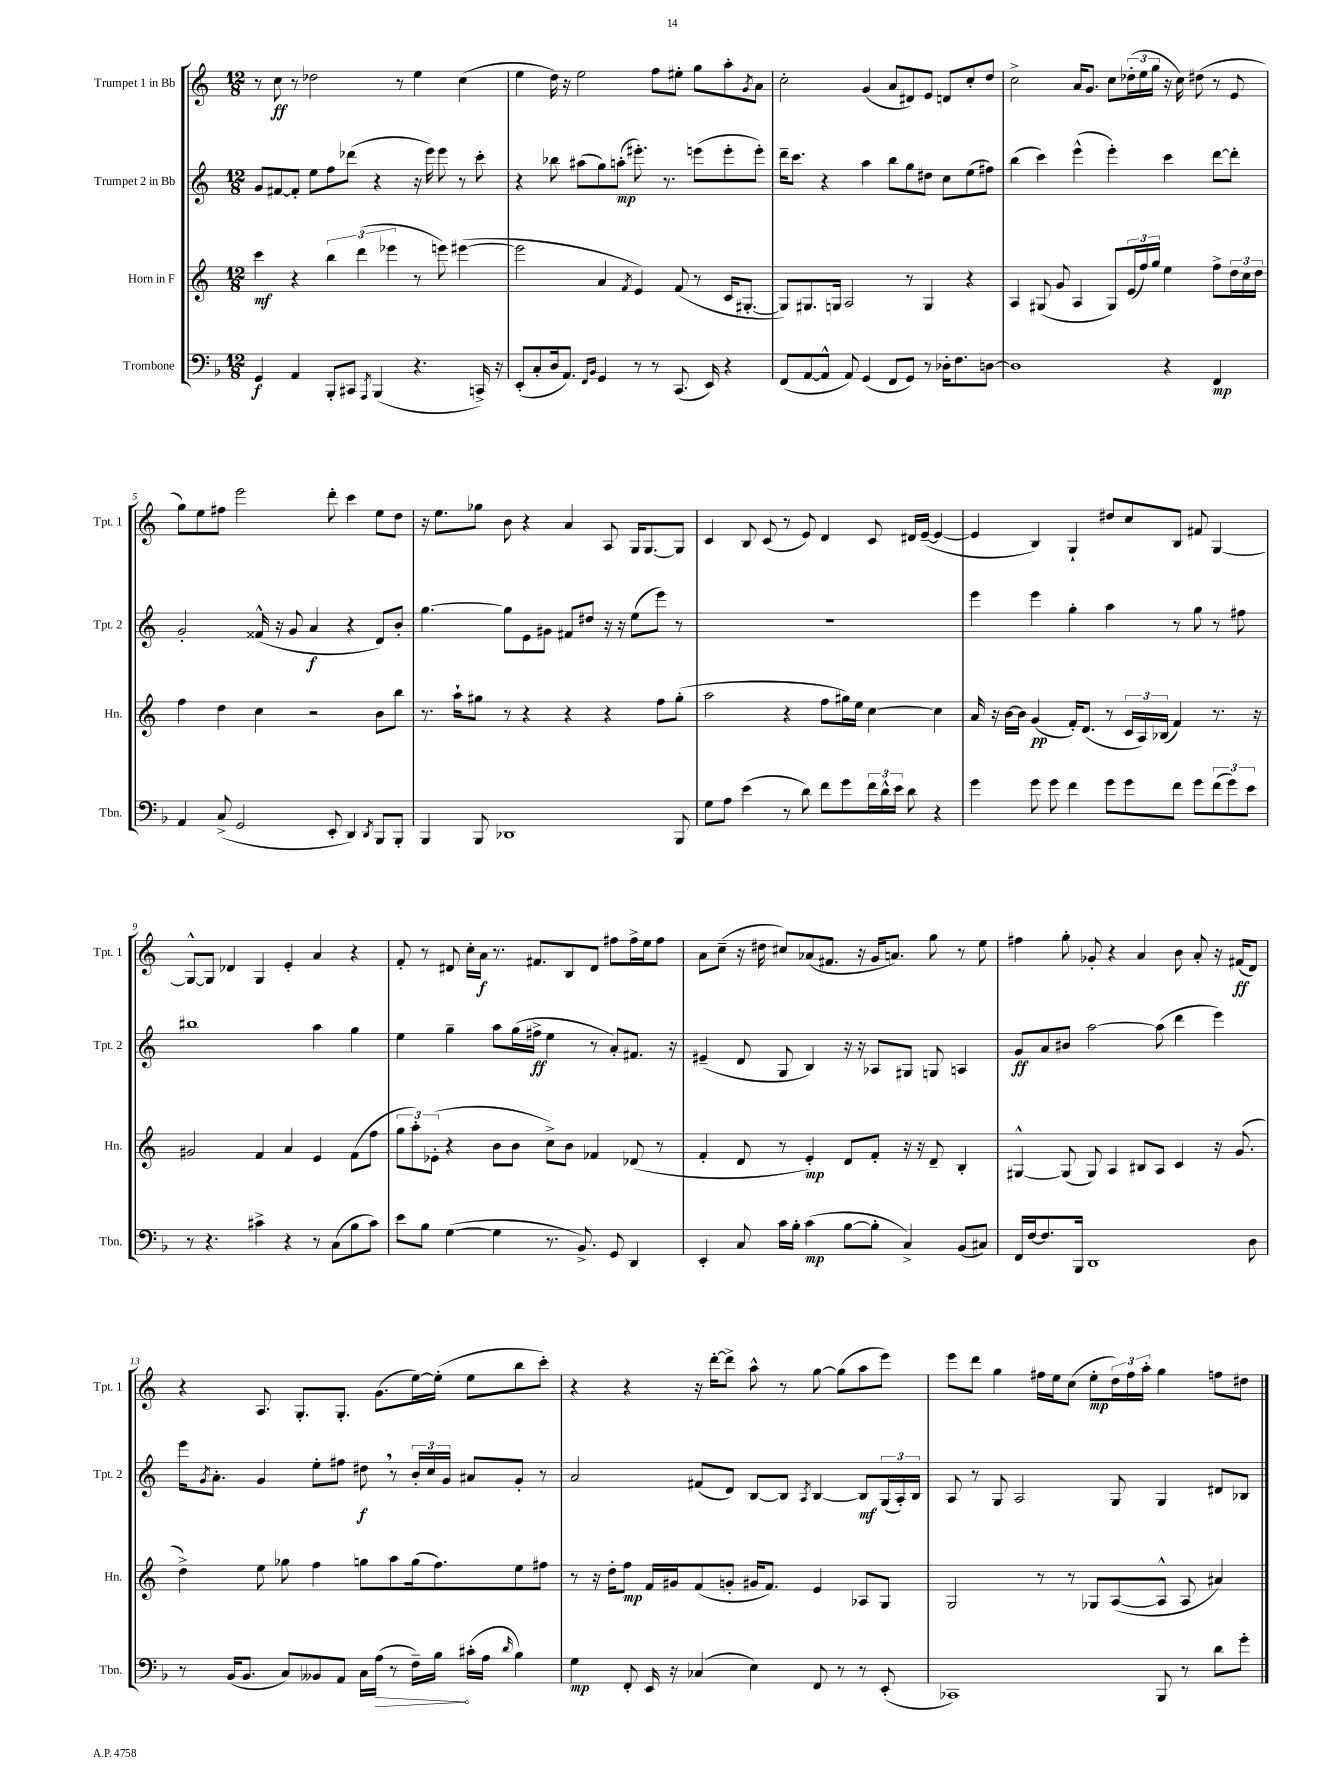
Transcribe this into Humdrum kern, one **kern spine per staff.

**kern	**dynam	**kern	**dynam	**kern	**dynam	**kern	**dynam
*part4	*part4	*part3	*part3	*part2	*part2	*part1	*part1
*staff4	*staff4	*staff3	*staff3	*staff2	*staff2	*staff1	*staff1
*I"Trombone	*	*I"Horn in F	*	*I"Trumpet 2 in Bb	*	*I"Trumpet 1 in Bb	*
*I'Tbn.	*	*I'Hn.	*	*I'Tpt. 2	*	*I'Tpt. 1	*
*clefF4	*	*clefG2	*	*clefG2	*	*clefG2	*
*k[b-]	*	*k[]	*	*k[]	*	*k[]	*
*M12/8	*	*M12/8	*	*M12/8	*	*M12/8	*
=1	=1	=1	=1	=1	=1	=1	=1
4GG/	f	4ccc\	mf	8g/L	.	8r	.
.	.	.	.	[8f#X/	.	8cc\	ff
4AA/	.	4r	.	8f#'/J]	.	8r	.
.	.	.	.	8ee\L	.	2dd-X\	.
8BBB-'/L	.	6bb\	.	8ff\	.	.	.
8CC#X/J	.	.	.	(8ddd-X\J	.	.	.
.	.	(6ddd\	.	.	.	.	.
8qAAA/	.	.	.	.	.	.	.
(4BBB-/	.	.	.	4r	.	.	.
.	.	6eee-X\	.	.	.	.	.
.	.	.	.	.	.	8r	.
4.r	.	8r	.	16r	.	4ee\	.
.	.	.	.	16eee\)	.	.	.
.	.	8eeen\)	.	8eee\	.	.	.
.	.	([4eee#X\	.	8r	.	(4cc\	.
16CCn^/)	.	.	.	8ccc'\	.	.	.
16r	.	.	.	.	.	.	.
=2	=2	=2	=2	=2	=2	=2	=2
(8EE'/L	.	2eee#\]	.	4r	.	4ee\	.
8C'/	.	.	.	.	.	.	.
16D/k	.	.	.	8bb-X\	.	16dd\)	.
8.AA/J)	.	.	.	.	.	16r	.
.	.	.	.	(8aa#X\L	.	2ee\	.
16qqFF/LL	.	.	.	.	.	.	.
16qqBB-/JJ	.	.	.	.	.	.	.
4GG/	.	4a/	.	8gg\)	.	.	.
.	.	.	.	(8aan'\J	mp	.	.
.	.	8qf/	.	.	.	.	.
8r	.	4e/)	.	8.eee#X'\)	.	.	.
8r	.	.	.	.	.	8ff\L	.
.	.	.	.	8.r	.	.	.
(8.CC/	.	(8f/	.	.	.	8ee#X'\J	.
.	.	8r	.	(8eeen\L	.	8gg\L	.
16EE/)	.	.	.	.	.	.	.
4r	.	16c/KL	.	8eee'\	.	8aa'\	.
.	.	[8.G#X'/J	.	.	.	.	.
.	.	.	.	.	.	8qg/	.
.	.	.	.	8eee'\J)	.	8a\J	.
=3	=3	=3	=3	=3	=3	=3	=3
(8FF/L	.	8G#/L])	.	16ddd~\KL	.	2cc'\	.
.	.	.	.	8.ccc\J	.	.	.
[8AA/	.	8.G#X/	.	.	.	.	.
8AA^^/J]	.	.	.	4r	.	.	.
.	.	16Gn/Jk	.	.	.	.	.
8AA/)	.	2A/	.	.	.	.	.
(4GG/	.	.	.	4aa\	.	(4g/	.
8FF/L	.	.	.	8bb\L	.	8a/L	.
8GG/J)	.	8r	.	8gg\	.	8d#X/)	.
8r	.	4G/	.	8dd#X\J	.	8e/J	.
16D-X'\KL	.	.	.	8cc\L	.	8dn/L	.
8.F\	.	.	.	.	.	.	.
.	.	4r	.	(8ee\	.	8cc'/	.
[8Dn\J	.	.	.	8ff#X\J)	.	8dd/J	.
=4	=4	=4	=4	=4	=4	=4	=4
1D]	.	4A/	.	(4bb\	.	2cc^\	.
.	.	(8G#X/	.	4ccc\)	.	.	.
.	.	8g/	.	.	.	.	.
.	.	4A/	.	(4eee^^\	.	16a/KL	.
.	.	.	.	.	.	8.g/J	.
.	.	8G#/L)	.	4eee'\)	.	8cc\L	.
.	.	(24e/L	.	.	.	(24dd-X'\L	.
.	.	24ff/)	.	.	.	24ee\	.
.	.	24gg/JJ	.	.	.	24gg\JJ	.
4r	.	4ee\	.	4ccc\	.	16r	.
.	.	.	.	.	.	16cc\)	.
.	.	.	.	.	.	(8dd#X\	.
4FF/	mp	8ff^\L	.	[8ddd\L	.	8r	.
.	.	24dd\L	.	8ddd'\J]	.	8e/	.
.	.	24cc\	.	.	.	.	.
.	.	24dd\JJ	.	.	.	.	.
!!LO:LB:g=z
=5	=5	=5	=5	=5	=5	=5	=5
4AA/	.	4ff\	.	2g'/	.	8gg\L)	.
.	.	.	.	.	.	8ee\	.
(8C^/	.	4dd\	.	.	.	8ff#X\J	.
2GG/	.	.	.	.	.	2eee\	.
.	.	4cc\	.	(16f##X^^/	.	.	.
.	.	.	.	16r	.	.	.
.	.	.	.	8g/	.	.	.
.	.	2r	.	4a/	f	.	.
8EE'/	.	.	.	.	.	8ddd'\	.
4DD/)	.	.	.	4r	.	4ccc\	.
8qDD/	.	.	.	.	.	.	.
8BBB-/L	.	8b\L	.	8d/L)	.	8ee\L	.
8BBB-'/J	.	8bb\J	.	8b'/J	.	8dd\J	.
=6	=6	=6	=6	=6	=6	=6	=6
4BBB-/	.	8.r	.	[4.gg\	.	16r	.
.	.	.	.	.	.	8.ee\L	.
.	.	16aa`\KL	.	.	.	.	.
8BBB-/	.	8gg#X\J	.	.	.	8gg-X\J	.
1DD-X	.	8r	.	8gg\L]	.	8b\	.
.	.	4r	.	8e\	.	4r	.
.	.	.	.	8g#X\J	.	.	.
.	.	4r	.	8f#X/L	.	4a/	.
.	.	.	.	8dd#X/J	.	.	.
.	.	4r	.	16r	.	8A/	.
.	.	.	.	16r	.	.	.
.	.	.	.	(8ee\L	.	16G/KL	.
.	.	.	.	.	.	[8.G/	.
.	.	8ff\L	.	8eee\J)	.	.	.
8BBB-/	.	(8gg#'\J	.	8r	.	8G/J]	.
=7	=7	=7	=7	=7	=7	=7	=7
8G\L	.	2aa\	.	1.r	.	4c/	.
8A\J	.	.	.	.	.	.	.
(4e\	.	.	.	.	.	8B/	.
.	.	.	.	.	.	(8c/	.
8r	.	4r	.	.	.	8r	.
8d\)	.	.	.	.	.	8e/)	.
8f\L	.	8ff\L	.	.	.	4d/	.
8g\	.	16gg#X\L)	.	.	.	.	.
.	.	16ee\JJ	.	.	.	.	.
24f\L	.	[4cc\	.	.	.	8c/	.
24d^^\	.	.	.	.	.	.	.
24e\JJ	.	.	.	.	.	.	.
8d\	.	.	.	.	.	16d#X/LL	.
.	.	.	.	.	.	([16e~/JJ	.
4r	.	4cc\]	.	.	.	4e/_	.
=8	=8	=8	=8	=8	=8	=8	=8
4g\	.	16a/	.	4eee\	.	4e/]	.
.	.	16r	.	.	.	.	.
.	.	[16b\LL	.	.	.	.	.
.	.	16b\JJ]	.	.	.	.	.
8g\	.	(4g/	pp	4eee\	.	4B/)	.
8g\	.	.	.	.	.	.	.
4f\	.	16f'/KL)	.	4gg'\	.	4G`/	.
.	.	(8.d/J	.	.	.	.	.
8g\L	.	8r	.	4aa\	.	8dd#X/L	.
8g\	.	24c/LL	.	.	.	8cc/	.
.	.	24A/)	.	.	.	.	.
.	.	(24B-X/JJ	.	.	.	.	.
8f\J	.	4f/)	.	8r	.	8B/J	.
8g\L	.	.	.	8gg\	.	8f#X/	.
(12f\	.	8.r	.	8r	.	[4G/	.
12g\)	.	.	.	.	.	.	.
.	.	.	.	8ff#X\	.	.	.
12e\J	.	.	.	.	.	.	.
.	.	16r	.	.	.	.	.
!!LO:LB:g=z
=9	=9	=9	=9	=9	=9	=9	=9
8r	.	2g#X/	.	1bb#X	.	8G^^/L_	.
4.r	.	.	.	.	.	8G/J]	.
.	.	.	.	.	.	4d-X/	.
4c#X^\	.	4f/	.	.	.	4G/	.
4r	.	4a/	.	.	.	4e'/	.
8r	.	4e/	.	4aa\	.	4a/	.
(8C\L	.	.	.	.	.	.	.
8B-\	.	(8f\L	.	4gg\	.	4r	.
8c#\J)	.	8ff\J	.	.	.	.	.
=10	=10	=10	=10	=10	=10	=10	=10
8e\L	.	12gg\L	.	4ee\	.	8f'/	.
.	.	12aa'\)	.	.	.	.	.
8B-\J	.	.	.	.	.	8r	.
.	.	(12e-X'\J	.	.	.	.	.
([4G\	.	4r	.	4gg~\	.	8d#X/	.
.	.	.	.	.	.	16cc'\LL	.
.	.	.	.	.	.	16a\JJ	f
4G\]	.	8b\L	.	8aa\L	.	8.r	.
.	.	8b\J	.	(16gg\L	.	.	.
.	.	.	.	16ff#X^\JJ	ff	8.f#X/L	.
8.r	.	8cc^\L)	.	4ee\	.	.	.
.	.	8b\J	.	.	.	8B/	.
8.BB-^/)	.	.	.	.	.	.	.
.	.	4f-X/	.	8r	.	8d#/J	.
8GG/	.	.	.	8a'/L)	.	8ff#X\L	.
4DD/	.	(8d-X/	.	8.f#X/J	.	16ff#^\L	.
.	.	.	.	.	.	16ee\J	.
.	.	8r	.	.	.	8ff#\J	.
.	.	.	.	16r	.	.	.
=11	=11	=11	=11	=11	=11	=11	=11
4EE'/	.	4f'/	.	(4e#X~/	.	8a\L	.
.	.	.	.	.	.	(8cc~\J	.
8C/	.	8d/	.	8d/	.	16r	.
.	.	.	.	.	.	16dd#X\	.
16c\LL	.	8r	.	8G/	.	8cc#X/L)	.
16B-'\JJ	.	.	.	.	.	.	.
(4c\	mp	4e'/)	mp	4B/)	.	(8a-X/	.
.	.	.	.	.	.	8.f#X/J	.
[8B-\L	.	8d/L	.	16r	.	.	.
.	.	.	.	16r	.	16r	.
8B-'\J]	.	8f'/J	.	8A-X/L	.	16g/KL	.
.	.	.	.	.	.	8.an/J)	.
4C^/)	.	16r	.	8G#X/J	.	.	.
.	.	16r	.	.	.	.	.
.	.	8d~/	.	8Gn/	.	8gg\	.
(8BB-/L	.	4B'/	.	4An/	.	8r	.
8C#X/J)	.	.	.	.	.	8ee\	.
=12	=12	=12	=12	=12	=12	=12	=12
16FF/LL	.	[4G#X^^/	.	8g/L	ff	4ff#X\	.
[16F/J	.	.	.	.	.	.	.
8.F/]	.	.	.	8a/	.	.	.
.	.	(8G#/]	.	8b#X/J	.	8gg'\	.
16BBB-/Jk	.	.	.	.	.	.	.
1DD	.	8G#/)	.	[2aa\	.	8g-X'/	.
.	.	4A/	.	.	.	4r	.
.	.	8B#X/L	.	.	.	4a/	.
.	.	8A/J	.	(8aa\]	.	.	.
.	.	4c/	.	4ddd\	.	8b\	.
.	.	.	.	.	.	8a'/	.
.	.	16r	.	4eee\)	.	16r	.
.	.	(8.g/	.	.	.	(16f#X/KL	ff
8D\	.	.	.	.	.	8d/J)	.
!!LO:LB:g=z
=13	=13	=13	=13	=13	=13	=13	=13
8r	.	4dd^\)	.	16eee\KL	.	4r	.
.	.	.	.	8qg/	.	.	.
.	.	.	.	8.a'\J	.	.	.
(16BB-/KL	.	.	.	.	.	.	.
8.BB-/J	.	.	.	.	.	.	.
.	.	8ee\	.	4g/	.	8.A/	.
8C/L)	.	8gg-X\	.	.	.	.	.
.	.	.	.	.	.	8.G'/L	.
8BB--X/	.	4ff\	.	8ee'\L	.	.	.
8AA/J	.	.	.	8ff#X\J	.	8.G'/J	.
16C\LL	.	8ggn\L	.	8dd#X,\	f	.	.
!	!LO:HP:b	!	!	!	!	!	!
(16A\JJ	>	.	.	.	.	(8.g\L	.
8r	.	8aa\	.	8r	.	.	.
16F~\LL)	.	(16gg\k	.	24b'/LL	.	[16ee\L)	.
.	.	.	.	24cc/	.	.	.
16B-\JJ	.	8.ff\)	.	.	.	(16ee'\JJ]	.
.	.	.	.	24g/JJ	.	.	.
(16c#X'\LL	]	.	.	8a#X/L	.	8ee\L	.
16A\JJ	.	.	.	.	.	.	.
16qqd/	.	.	.	.	.	.	.
4B-\)	.	8ee\	.	8g'/J	.	8bb\	.
.	.	8ff#X\J	.	8r	.	8ccc'\J)	.
=14	=14	=14	=14	=14	=14	=14	=14
4G\	mp	8r	.	2a/	.	4r	.
.	.	16r	.	.	.	.	.
.	.	16dd'\KL	.	.	.	.	.
8FF'/	.	8ff\J	mp	.	.	4r	.
16EE/	.	16f/LL	.	.	.	.	.
16r	.	16g#X/J	.	.	.	.	.
(4C-X/	.	(8f/	.	(8f#X/L	.	16r	.
.	.	.	.	.	.	[16ddd'\KL	.
.	.	8gn'/J	.	8d/J)	.	8ddd^\J]	.
4E\)	.	16g#X/KL	.	[8B/L	.	8aa^^\	.
.	.	8.f/J)	.	.	.	.	.
.	.	.	.	8B/J]	.	8r	.
.	.	.	.	8qA/	.	.	.
8FF/	.	4e/	.	[4B/	.	[8gg\	.
8r	.	.	.	.	.	(8gg\L]	.
8r	.	8A-X/L	.	8B/L]	mf	8aa\	.
(8EE'/	.	8G/J	.	(24G/L	.	8eee\J)	.
.	.	.	.	24A'/)	.	.	.
.	.	.	.	24B/JJ	.	.	.
=15	=15	=15	=15	=15	=15	=15	=15
1CC-X)	.	2G/	.	8A/	.	8eee\L	.
.	.	.	.	8r	.	8ddd\J	.
.	.	.	.	8G/	.	4gg\	.
.	.	.	.	2A/	.	.	.
.	.	8r	.	.	.	16ff#X\LL	.
.	.	.	.	.	.	16ee\J	.
.	.	8r	.	.	.	(8cc\J	.
.	.	8G-X/L	.	.	.	8ee'\L	mp
.	.	([8A/	.	8G/	.	24dd\L)	.
.	.	.	.	.	.	24ff#\	.
.	.	.	.	.	.	24aa'\JJ	.
8BBB-/	.	8A^^/J]	.	4G/	.	4gg\	.
8r	.	8A/	.	.	.	.	.
8d\L	.	4a#X/)	.	8d#X/L	.	8ffn\L	.
8g'\J	.	.	.	8B-X/J	.	8dd#X\J	.
==	==	==	==	==	==	==	==
*-	*-	*-	*-	*-	*-	*-	*-
